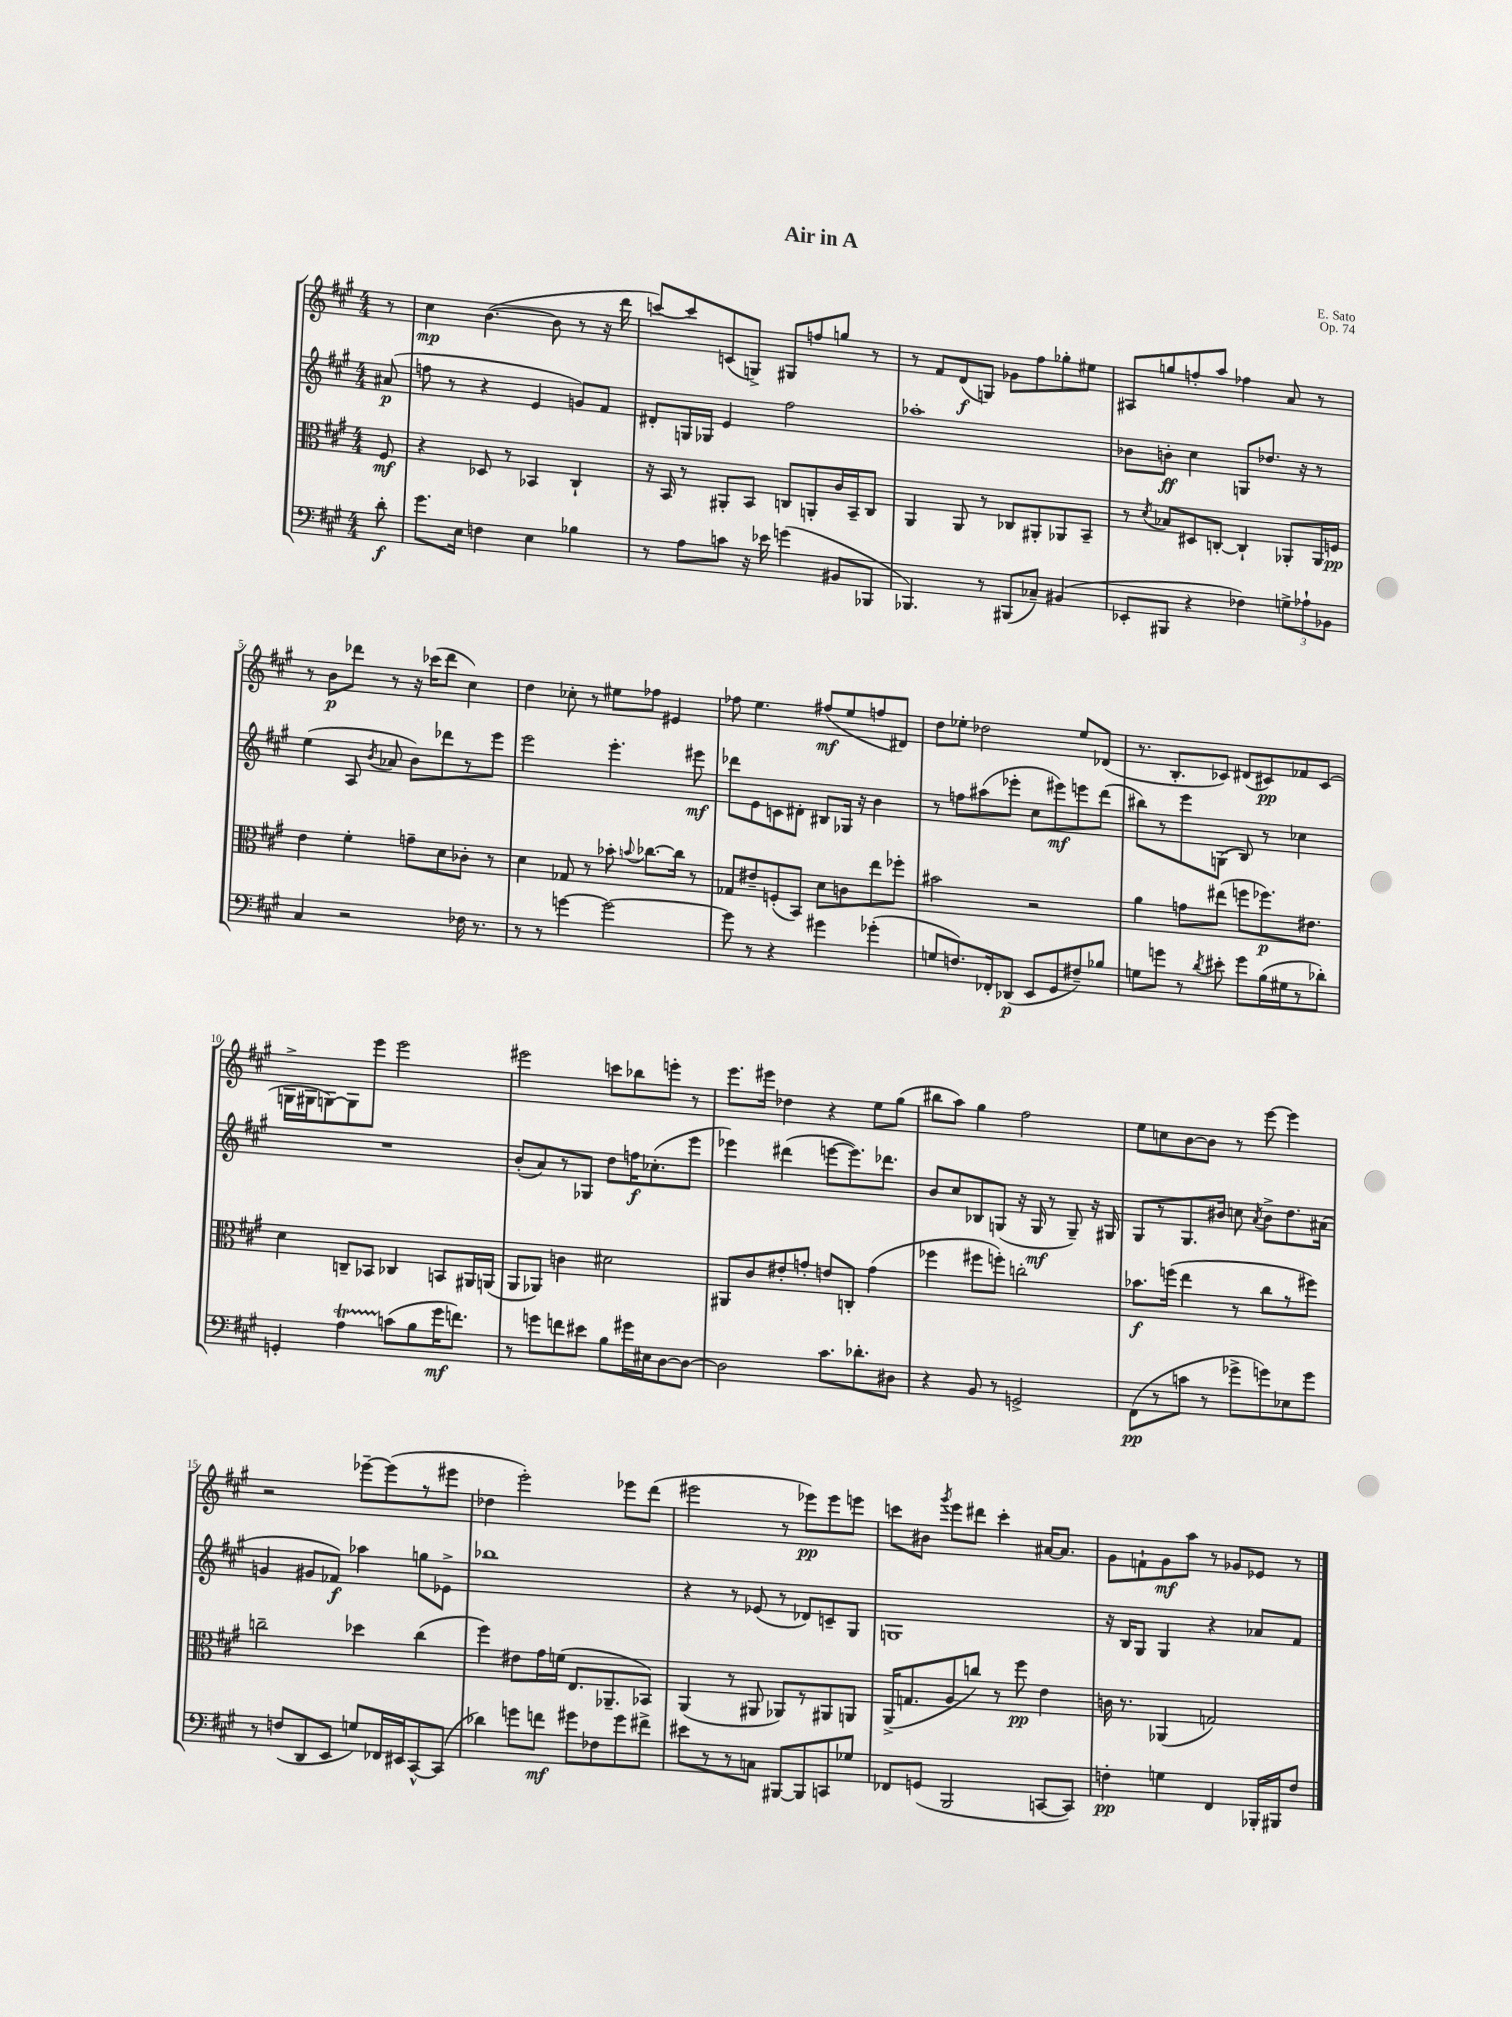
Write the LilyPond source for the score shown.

\header { title = "Air in A" composer = "E. Sato" opus = "Op. 74" }
<<
\new StaffGroup <<
\new Staff = "s0" {
    \clef treble \key a \major \numericTimeSignature \time 4/4 \partial 8
    \autoBeamOff r8 |
    cis''4\mp b'4.~( b'8 r8 r16 d'''16 |
    c'''8[~) c'''8 c'8( g8]->) gis8[ f''8 g''8] r8 |
    r8 fis'8[ d'8\f( g8]) ges'8[ fis''8 ges''8-. eis''8] |
    ais8[ g''8 f''8-. a''8] fes''4 a'8 r8 |
    r8 b'8[\p des'''8] r8 r16 ces'''16[( des'''8] cis''4) |
    d''4 ces''8-. r8 eis''8[ fes''8] eis'4 |
    fes''8 e''4. fis''8[\mf( e''8 f''8 dis'8]) |
    d''8[ ees''8]-. des''2 ees''8[ des'8]( |
    r8. b8.[-. ces'8]) dis'8[( cis'8\pp) fes'8 cis'8]( |
    g16[-> gis16 g8~) g8 e'''8] e'''2 |
    eis'''2 c'''8[ bes''8 e'''8]-. r8 |
    e'''8.[ eis'''16] des''4 r4 e''8[ gis''8]( |
    bis''8[ a''8]) gis''4 fis''2 |
    e''8[ c''8 b'8~ b'8] r8 e'''8~ e'''4 |
    r2 ees'''8[~-- ees'''8( r8 eis'''8] |
    des''4 e'''2-.) ees'''8[ d'''8]( |
    eis'''2 r8 ees'''8[\pp) ees'''8 e'''8] |
    c'''8[ bis'8] \acciaccatura { gis'''8 } e'''8[ dis'''8] c'''4-. ais'16[~ ais'8.] |
    gis'8[ f'8-! gis'8\mf a''8] r8 ges'8[ ees'8] r8 \bar "|." |
}
\new Staff = "s1" {
    \clef treble \key a \major \numericTimeSignature \time 4/4 \partial 8
    \autoBeamOff ais'8\p( |
    f''8 r8 r4 e'4 g'8[) fis'8] |
    dis'8[-. g16 ges16] e'4 fis''2 |
    aes''1-. |
    bes'8[ b'8]-.\ff cis''4 g8[ des''8.] r16 r8 |
    e''4( a8 \acciaccatura { b'8 } aes'8 b'8[) des'''8 r8 e'''8] |
    e'''2 e'''4.-. eis'''8\mf |
    des'''8[ e'8 c'8 dis'8]-. bis8[ ges16] r16 b'4 |
    r8 f''8[ ais''8( ees'''8]-. cis''8[ eis'''8\mf) e'''8 d'''8]( |
    bis''8[) r8 e'''8 g8]( b8) r8 ces''4 |
    R1 |
    b'8[-.( a'8) r8 ges8] d''8[ f''16\f ces''8.-.( e'''8] |
    ees'''4) dis'''4( e'''8[~ e'''8.) des'''8.] |
    b'8[ cis''8 bes8 g8]( r16 g16\mf r8 g8--) r16 gis16 |
    gis8[ r8 gis8. bis'16] c''8 \acciaccatura { a'8 } bis'8[-> d''8. ais'16]( |
    g'4 gis'8[ fes'8]\f) aes''4 g''8[ ees'8]-> |
    bes''1 |
    r4 r8 ees'8( r8 des'8[) c'8-- gis8] |
    g1 |
    r16 b16[ gis8] gis4 r4 aes'8[ fis'8] \bar "|." |
}
\new Staff = "s2" {
    \clef alto \key a \major \numericTimeSignature \time 4/4 \partial 8
    \autoBeamOff fis8\mf |
    r4 des8 r8 bes,4 cis4-! |
    r16 b,16 r8 ais,8[-. b,8] c8[ a,8-. cis'16 b,16-- c8] |
    a,4 a,8 r8 ces8[ ais,8-. aes,8 b,8]-- |
    r8 \acciaccatura { d'8 } bes8[ dis8 c8]~-. c4-! aes,8[-. aes,16 f16]\pp |
    e'4 fis'4-. g'8[-- d'8 ces'8]-. r8 |
    d'4 ges8 r8 bes'8-. \appoggiatura { b'8 } ces''8.[~ ces''16] r8 |
    ges8[ eis'8-- f8-.( b,8]) d'8[ c'8 e''8 fes''8]-. |
    bis'2 r2 |
    a'4 g'8[ eis''8]( f''8[ fes''8.\p) eis'8.] |
    d'4 c8[-- bes,8] ces4 b,8[ ais,16 a,16]( |
    a,8[ aes,8]) c'4 dis'2 |
    ais,8[ cis'8 eis'8-. g'8]-. e'8[ c8]-. g'4( |
    fes''4 fis''8[ f''8]-.) c''2-. |
    bes'8.[\f f''16]( e''4 r8 cis''8[ r8 fis''8]) |
    c''2-- des''4 c''4( |
    fis''4) eis'8[ gis'16 f'16]( e8.[ aes,8.-- bes,8]) |
    a,4( r8 ais,8 aes,8[) r8 ais,8 a,8] |
    a,16[->( g8. a8 c''8]) r8 fis''8\pp e'4 |
    c'16 r8. aes,4( g2) \bar "|." |
}
\new Staff = "s3" {
    \clef bass \key a \major \numericTimeSignature \time 4/4 \partial 8
    \autoBeamOff d'8-.\f |
    gis'8.[ e16] f4 e4 bes4 |
    r8 a8[ c'8] r16 ees'16 g'4( bis,8[ bes,,8] |
    bes,,4.) r8 bis,,8[( ces8]--) bis,4( |
    ees,8[-. bis,,8] r4 fes4) \tuplet 3/2 { g8[-> aes8-! bes,8] } |
    cis4 r2 fes16 r8. |
    r8 r8 g'4~ g'2~ |
    g'8 r8 r4 gis'4 ges'4-.( |
    g8[ f8.) fes,16-. des,8]\p( e,8[ gis,8 fis8--) bes8] |
    g8[ g'8] r8 \acciaccatura { d'8 } eis'8-. g'8[ b16( gis16 r8 des'8]-.) |
    g,4-. a4\startTrillSpan c'8[\stopTrillSpan( b8 gis'16\mf f'8.]) |
    r8 g'8[ f'8 eis'8] b8[ gis'16 eis16 d8~ d8]~ |
    d2 cis'8.[ des'8.-. dis8] |
    r4 b,8 r8 g,2-> |
    fis,8[\pp( r8 c'8] r8 ges'8[-> g'8) ees8 g'8] |
    r8 f8[( d,8 e,8] g8[) fes,16 eis,16 cis,8~-^ cis,8]( |
    des'4) g'8[ f'8]\mf gis'8[ fes8 gis'8 fis'8]-> |
    eis'8[ r8 r8 c8] bis,,8[~ bis,,8 c,8 ges8] |
    fes,8[ g,8]( b,,2 c,8[~ c,8]) |
    f4-.\pp g4 fis,4 bes,,16[-. bis,,16 f8] \bar "|." |
}
>>
>>
